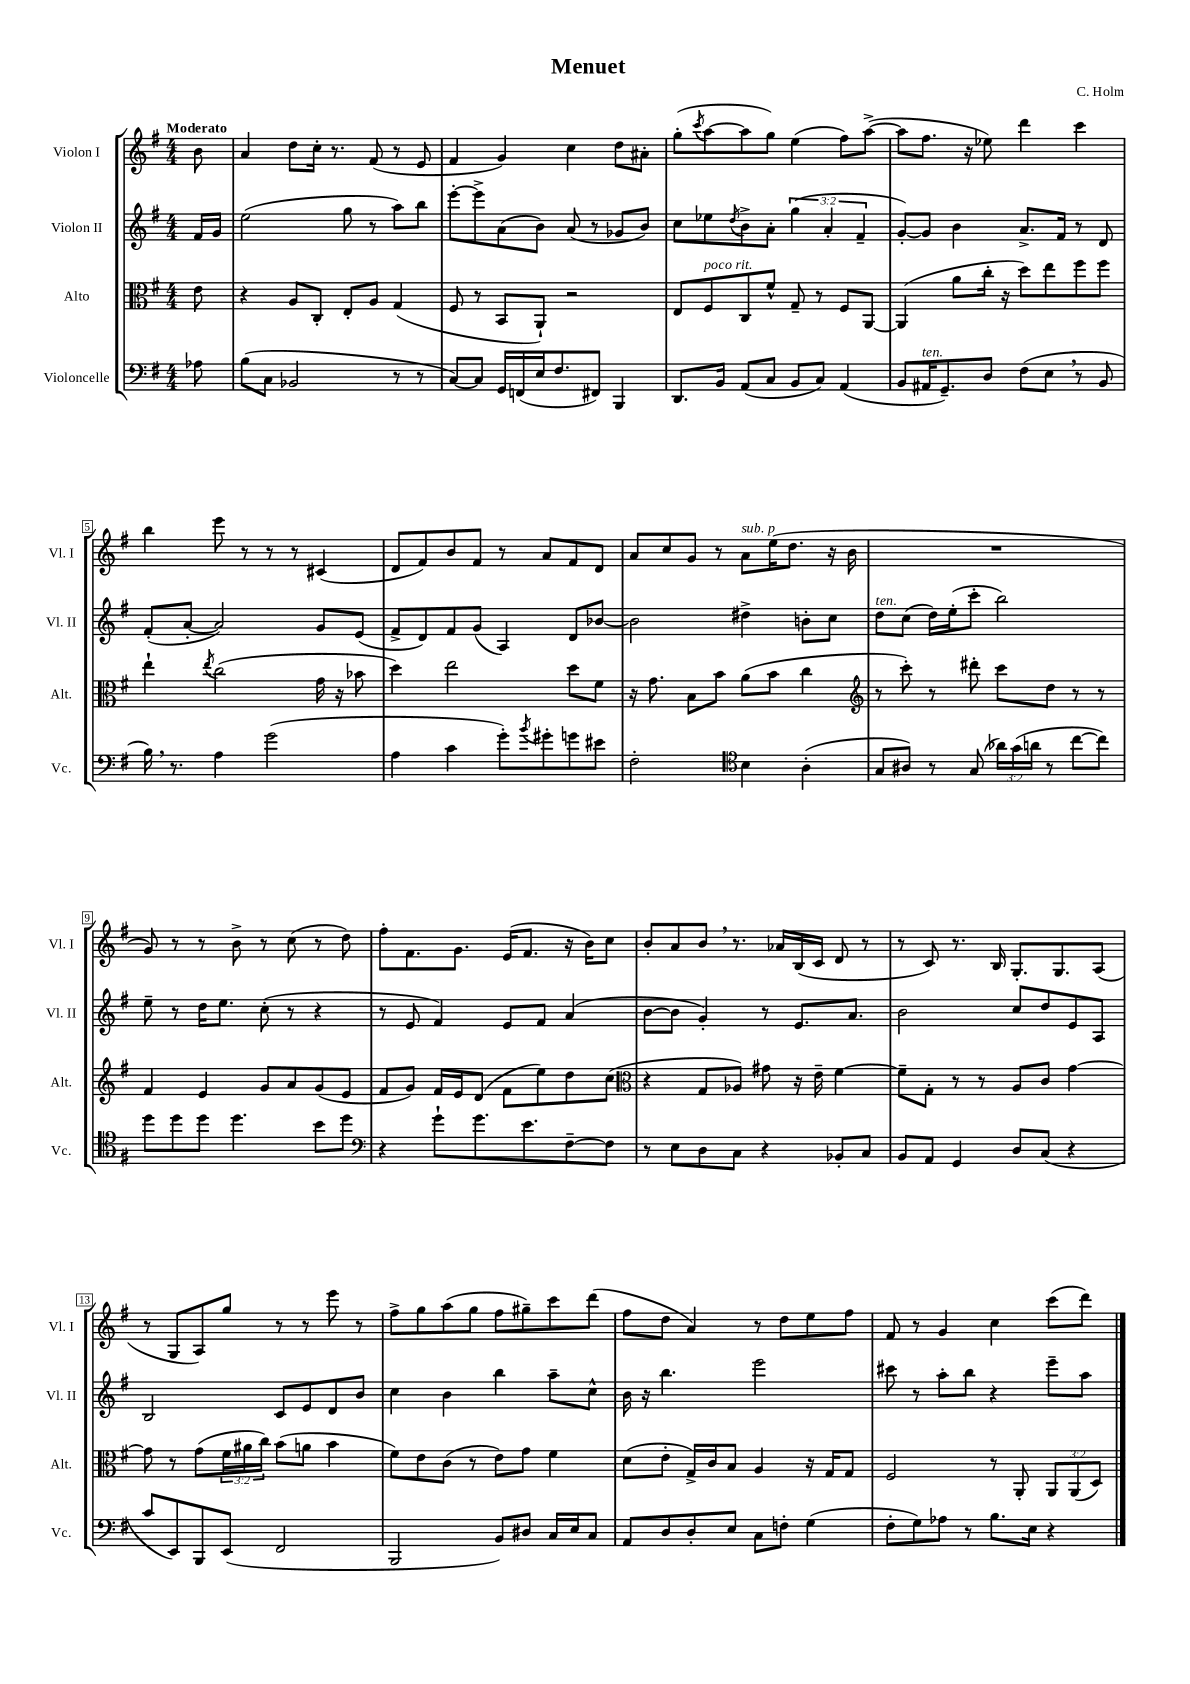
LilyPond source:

\header { title = "Menuet" composer = "C. Holm" }
<<
\new StaffGroup <<
\new Staff = "s0" \with { instrumentName = "Violon I" shortInstrumentName = "Vl. I" } {
    \clef treble \key g \major \numericTimeSignature \time 4/4 \partial 8 \tempo "Moderato"
    b'8 |
    a'4 d''8 c''16-. r8. fis'8( r8 e'8 |
    fis'4 g'4) c''4 d''8 ais'8-. |
    g''8-.( \acciaccatura { c'''8 } a''8~ a''8 g''8) e''4( fis''8) a''8~->( |
    a''8 fis''8. r16 ees''8) d'''4 c'''4 |
    b''4 e'''8 r8 r8 r8 cis'4( |
    d'8 fis'8) b'8 fis'8 r8 a'8 fis'8 d'8 |
    a'8 c''8 g'8 r8 a'8^\markup { \italic "sub. p" } e''16( d''8. r16 b'16 |
    R1 |
    g'8) r8 r8 b'8-> r8 c''8( r8 d''8) |
    fis''8-. fis'8. g'8. e'16( fis'8. r16 b'16) c''8 |
    b'8-. a'8 b'8 \breathe r8. aes'16 b16( c'16 d'8 r8 |
    r8 c'8) r8. b16 g8.-. g8. a8( |
    r8 g8 a8) g''8 r8 r8 e'''8 r8 |
    fis''8-> g''8 a''8( g''8 fis''8 gis''8--) c'''8 d'''8( |
    fis''8 d''8 a'4) r8 d''8 e''8 fis''8 |
    fis'8 r8 g'4 c''4 c'''8( d'''8) \bar "|." |
}
\new Staff = "s1" \with { instrumentName = "Violon II" shortInstrumentName = "Vl. II" } {
    \clef treble \key g \major \numericTimeSignature \time 4/4 \override Staff.TupletNumber.text = #tuplet-number::calc-fraction-text \partial 8
    fis'16 g'16 |
    e''2( g''8 r8 a''8) b''8 |
    e'''8~-. e'''8-> a'8( b'8) a'8( r8 ges'8 b'8) |
    c''8 ees''8 \acciaccatura { d''8 } b'8-> a'8-. \tuplet 3/2 { g''4( a'4-. fis'4-- } |
    g'8~-.) g'8 b'4 a'8.-> fis'16 r8 d'8 |
    fis'8-.( a'8~-. a'2) g'8 e'8( |
    fis'8-> d'8) fis'8 g'8( a4) d'8 bes'8~ |
    bes'2 dis''4-> b'8-. c''8 |
    d''8^\markup { \italic "ten." } c''8( d''16) e''16-.( c'''8-. b''2) |
    e''8-- r8 d''16 e''8. c''8-.( r8 r4 |
    r8 e'8 fis'4) e'8 fis'8 a'4( |
    b'8~ b'8 g'4-.) r8 e'8. a'8. |
    b'2 c''8 d''8 e'8 a8 |
    b2 c'8 e'8 d'8 b'8 |
    c''4 b'4 b''4 a''8-- c''8-^ |
    b'16 r16 b''4. e'''2 |
    cis'''8 r8 a''8-. b''8 r4 e'''8-- a''8 \bar "|." |
}
\new Staff = "s2" \with { instrumentName = "Alto" shortInstrumentName = "Alt." } {
    \clef alto \key g \major \numericTimeSignature \time 4/4 \override Staff.TupletNumber.text = #tuplet-number::calc-fraction-text \partial 8
    e'8 |
    r4 a8 c8-. e8-. a8 g4( |
    fis8 r8 b,8 a,8-!) r2 |
    e8 fis8^\markup { \italic "poco rit." } c8 fis'8-^ g8-- r8 fis8 a,8~ |
    a,4( a'8 c''16-. r16 d''8) e''8 fis''8 fis''8 |
    e''4-! \acciaccatura { e''8 } c''2( g'16 r16 bes'8 |
    d''4) e''2 d''8 fis'8 |
    r16 g'8. b8 b'8 a'8( b'8 c''4 |
    \clef treble r8 c'''8-.) r8 dis'''8-. c'''8 d''8 r8 r8 |
    fis'4 e'4 g'8 a'8 g'8( e'8 |
    fis'8 g'8) fis'16 e'16 d'8( fis'8 e''8) d''8 c''8( |
    \clef alto r4 g8 aes8) gis'8 r16 e'16-- fis'4~ |
    fis'8-- g8-. r8 r8 a8 c'8 g'4~ |
    g'8 r8 g'8( \tuplet 3/2 { fis'16 ais'16 c''16) } b'8( a'8 b'4 |
    fis'8) e'8 c'8( r8 e'8) g'8 fis'4 |
    d'8( e'8-. g16->) c'16 b8 a4 r16 g16 g8 |
    fis2 r8 a,8-. \tuplet 3/2 { a,8 a,8( d8) } \bar "|." |
}
\new Staff = "s3" \with { instrumentName = "Violoncelle" shortInstrumentName = "Vc." } {
    \clef bass \key g \major \numericTimeSignature \time 4/4 \override Staff.TupletNumber.text = #tuplet-number::calc-fraction-text \partial 8
    aes8 |
    b8( c8 bes,2 r8 r8 |
    c8~) c8 g,16 f,16( e16 fis8. fis,8) b,,4 |
    d,8. b,16 a,8( c8 b,8 c8) a,4( |
    b,8 ais,16^\markup { \italic "ten." } g,8.--) d8 fis8( e8 \breathe r8 b,8 |
    b16) \breathe r8. a4 g'2( |
    a4 c'4 g'8-.) \acciaccatura { b'8 } gis'8-. g'8 eis'8 |
    fis2-. \clef tenor b4 a4-.( |
    g8 ais8) r8 g8( \tuplet 3/2 { aes'16) g'16( a'16 } r8 c''8~ c''8) |
    d''8 d''8 d''8 d''4. b'8 d''8 |
    \clef bass r4 g'8-! g'8. e'8. fis8~-- fis8 |
    r8 e8 d8 c8 r4 bes,8-. c8 |
    b,8 a,8 g,4 d8 c8( r4 |
    c'8 e,8) b,,8 e,8( fis,2 |
    b,,2 b,8) dis8 c16 e16 c8 |
    a,8 d8 d8-. e8 c8 f8-. g4( |
    fis8-. g8) aes8 r8 b8. e16 r4 \bar "|." |
}
>>
>>
\layout { \context { \Score \override BarNumber.stencil = #(make-stencil-boxer 0.1 0.3 ly:text-interface::print) } }
